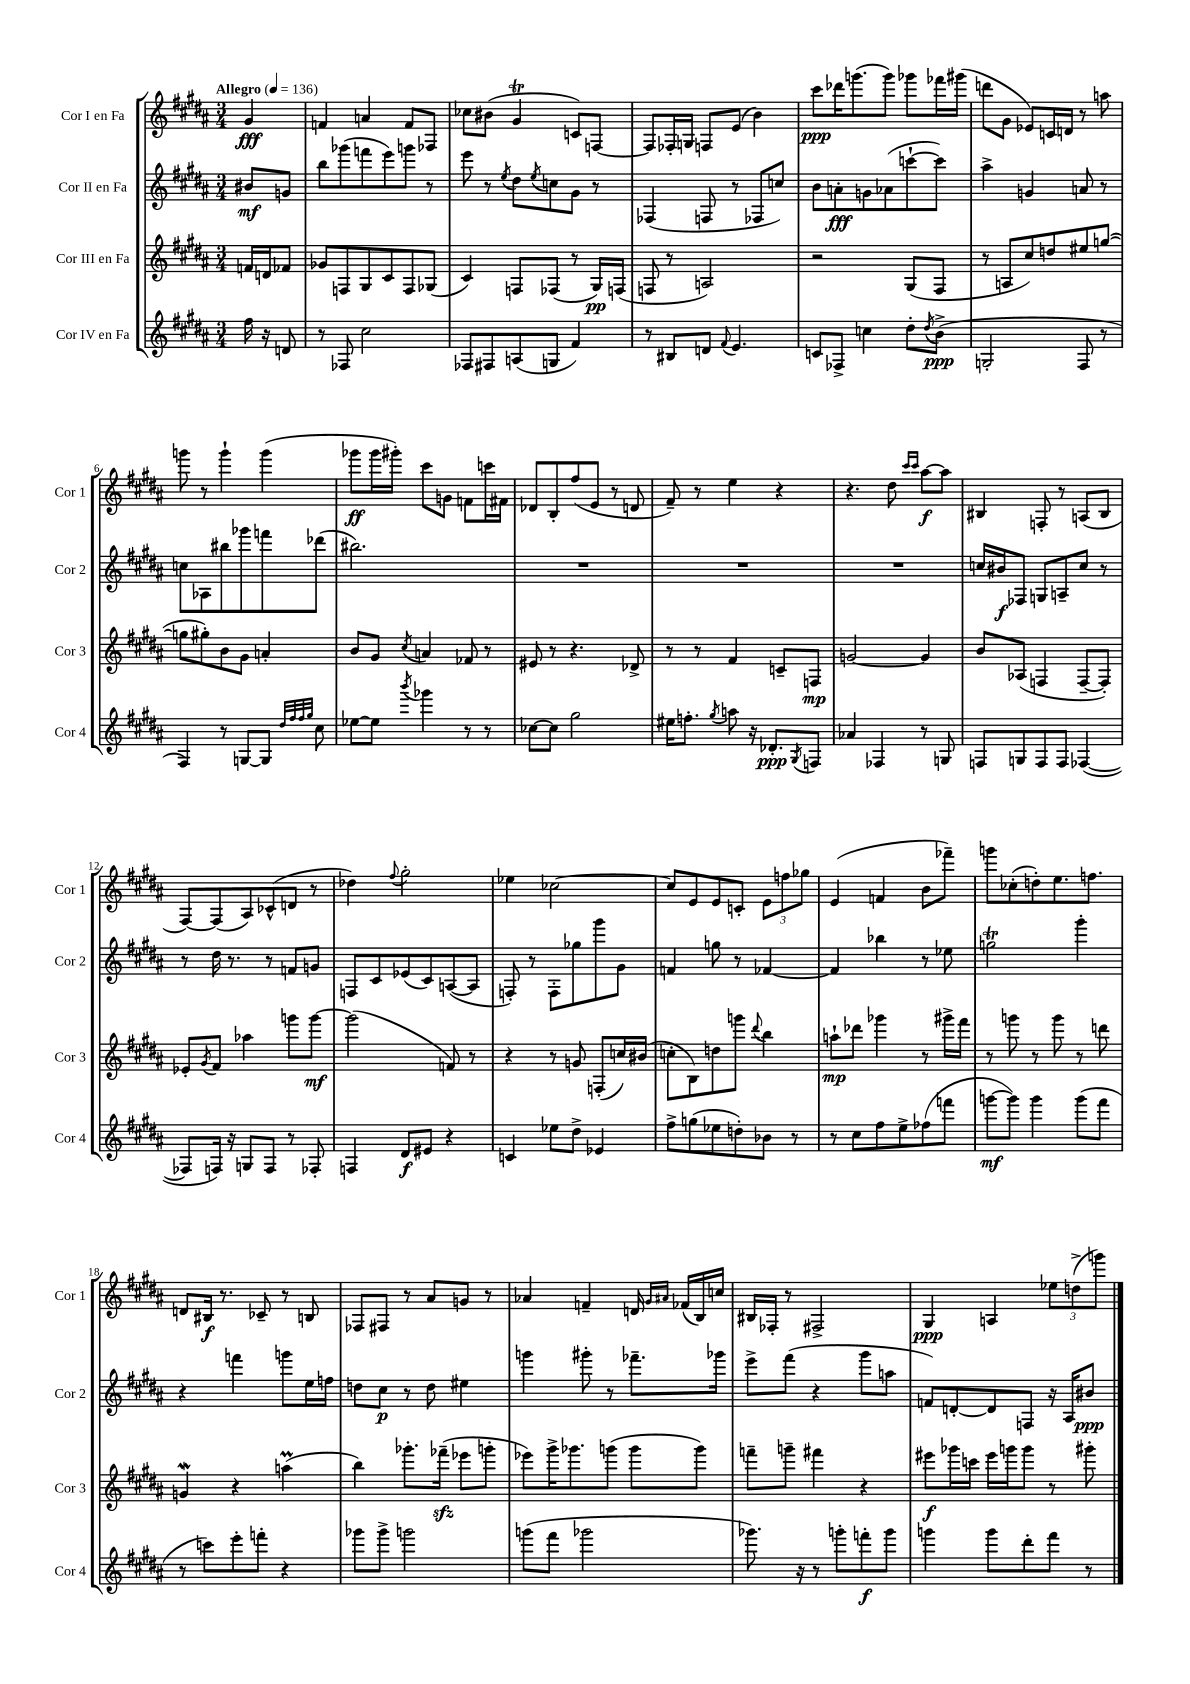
<<
\new StaffGroup <<
\new Staff = "s0" \with { instrumentName = "Cor I en Fa" shortInstrumentName = "Cor 1" } {
    \clef treble \key b \major \numericTimeSignature \time 3/4 \partial 4 \tempo "Allegro" 4 = 136
    gis'4\fff |
    f'4 a'4 f'8 fes8 |
    ces''8 bis'8( gis'4\trill c'8) f8~ |
    f8 fes16-. g16 f8 e'8( b'4) |
    cis'''8\ppp des'''16 g'''8.( g'''8) ges'''8 fes'''16 gis'''16( |
    d'''8 gis'8 ees'8) c'16 d'16 r8 a''8 |
    g'''8 r8 g'''4-! g'''4( |
    ges'''8\ff ges'''16 gis'''16-.) cis'''8 g'8 f'8 c'''16 fis'16 |
    des'8 b8-. fis''8( e'8 r8 d'8 |
    fis'8--) r8 e''4 r4 |
    r4. dis''8 \grace { cis'''16 cis'''16 } ais''8~\f ais''8 |
    bis4 f8-. r8 a8( bis8 |
    fis8~) fis8( ais8) ces'8-^( d'8 r8 |
    des''4) \appoggiatura { fis''8 } gis''2-. |
    ees''4 ces''2~ |
    ces''8 e'8 e'8 c'8-. \tuplet 3/2 { e'8 f''8 ges''8 } |
    e'4( f'4 b'8 fes'''8--) |
    g'''8 ces''8-.( d''8-.) e''8. f''8. |
    d'8 bis16\f r8. ces'8-- r8 b8 |
    fes8 fis8 r8 ais'8 g'8 r8 |
    aes'4 f'4-- d'16 \grace { gis'16 ais'16 } fes'16( b16) c''16 |
    bis16 fes16-. r8 fis2-> |
    gis4\ppp a4 \tuplet 3/2 { ees''8 d''8->( g'''8) } \bar "|." |
}
\new Staff = "s1" \with { instrumentName = "Cor II en Fa" shortInstrumentName = "Cor 2" } {
    \clef treble \key b \major \numericTimeSignature \time 3/4 \partial 4
    bis'8\mf g'8 |
    b''8 ges'''8( f'''8 e'''8) g'''8 r8 |
    e'''8 r8 \acciaccatura { e''8 } dis''8 \acciaccatura { e''8 } c''8 gis'8 r8 |
    fes4( f8 r8 fes8 c''8) |
    b'8 a'8-.\fff g'8 aes'8( c'''8~-! c'''8) |
    ais''4-> g'4 a'8 r8 |
    c''8 aes8 bis''8 ges'''8 f'''8 des'''8( |
    bis''2.) |
    R2. |
    R2. |
    R2. |
    c''16 bis'16\f fes8 g8 a8-- c''8 r8 |
    r8 dis''16 r8. r8 f'8 g'8 |
    f8 cis'8 ees'8( cis'8) a8~( a8 |
    f8-.) r8 f8-. ges''8 gis'''8 gis'8 |
    f'4 g''8 r8 fes'4~ |
    fes'4 bes''4 r8 ees''8 |
    g''2\trill gis'''4-. |
    r4 f'''4 g'''8 e''16 f''16 |
    d''8 cis''8\p r8 d''8 eis''4 |
    g'''4 gis'''8-. r8 fes'''8.-- ges'''16 |
    e'''8-> fis'''8( r4 gis'''8 a''8 |
    f'8) d'8~-. d'8 f8 r16 ais16 bis'8\ppp \bar "|." |
}
\new Staff = "s2" \with { instrumentName = "Cor III en Fa" shortInstrumentName = "Cor 3" } {
    \clef treble \key b \major \numericTimeSignature \time 3/4 \partial 4
    f'16 d'16 fes'8 |
    ges'8 f8 gis8 cis'8 f8 ges8( |
    cis'4) f8 fes8( r8 gis16\pp) f16( |
    f8 r8 a2) |
    r2 gis8( fis8 |
    r8 a8 cis''8) d''8 eis''8 g''8~( |
    g''8 gis''8-.) b'8 gis'8 a'4-. |
    b'8 gis'8 \acciaccatura { cis''8 } a'4 fes'8 r8 |
    eis'8 r8 r4. des'8-> |
    r8 r8 fis'4 c'8-- f8\mp |
    g'2~ g'4 |
    b'8 aes8( f4 f8~-- f8-.) |
    ees'8-. \acciaccatura { gis'8 } fis'8 aes''4 g'''8 g'''8~\mf |
    g'''2( f'8) r8 |
    r4 r8 g'8 f8-.( c''16) bis'16( |
    c''8-. b8) d''8 g'''8 \appoggiatura { dis'''8 } b''4 |
    a''8-!\mp des'''8 ges'''4 r8 gis'''16-> fis'''16 |
    r8 g'''8 r8 g'''8 r8 d'''8 |
    g'4\mordent r4 a''4\prall( |
    b''4) ges'''8.-. fes'''16--\sfz( ees'''8 g'''8-. |
    ees'''8) gis'''16-> ges'''8. g'''8( g'''8 g'''8) |
    f'''8-- g'''8-- fis'''4 r4 |
    eis'''8\f ges'''16 c'''16 eis'''16 g'''16 g'''8 r8 gis'''8-. \bar "|." |
}
\new Staff = "s3" \with { instrumentName = "Cor IV en Fa" shortInstrumentName = "Cor 4" } {
    \clef treble \key b \major \numericTimeSignature \time 3/4 \partial 4
    fis''16 r16 d'8 |
    r8 fes8 cis''2 |
    fes8 fis8 a8( g8 fis'4) |
    r8 bis8 d'8 \appoggiatura { fis'8 } e'4. |
    c'8 fes8-> c''4 dis''8-. \acciaccatura { dis''8 } b'8->\ppp( |
    g2-. fis8 r8 |
    fis4) r8 g8~ g8 \grace { dis''32 fis''32 fis''32 gis''32 } cis''8 |
    ees''8~ ees''8 \acciaccatura { b'''8 } ges'''4 r8 r8 |
    ces''8~ ces''8 gis''2 |
    eis''16 f''8.-. \acciaccatura { gis''8 } a''8 r16 des'8.-.\ppp \acciaccatura { gis8 } f8 |
    aes'4 fes4 r8 g8 |
    f8 g8 f8 f8 fes4~( |
    fes8 f16) r16 g8 f8 r8 fes8-. |
    f4 dis'8\f eis'8 r4 |
    c'4 ees''8 dis''8-> ees'4 |
    fis''8-> g''8( ees''8 d''8-.) bes'8 r8 |
    r8 cis''8 fis''8 e''8-> fes''8( f'''8 |
    g'''8~\mf g'''8) g'''4 g'''8( fis'''8 |
    r8 c'''8) e'''8-. f'''8-. r4 |
    ges'''8 ges'''8-> g'''2 |
    g'''8( fis'''8 ges'''2 |
    ges'''8.) r16 r8 g'''8-. f'''8-.\f g'''8 |
    g'''4 g'''8 dis'''8-. fis'''8 r8 \bar "|." |
}
>>
>>
